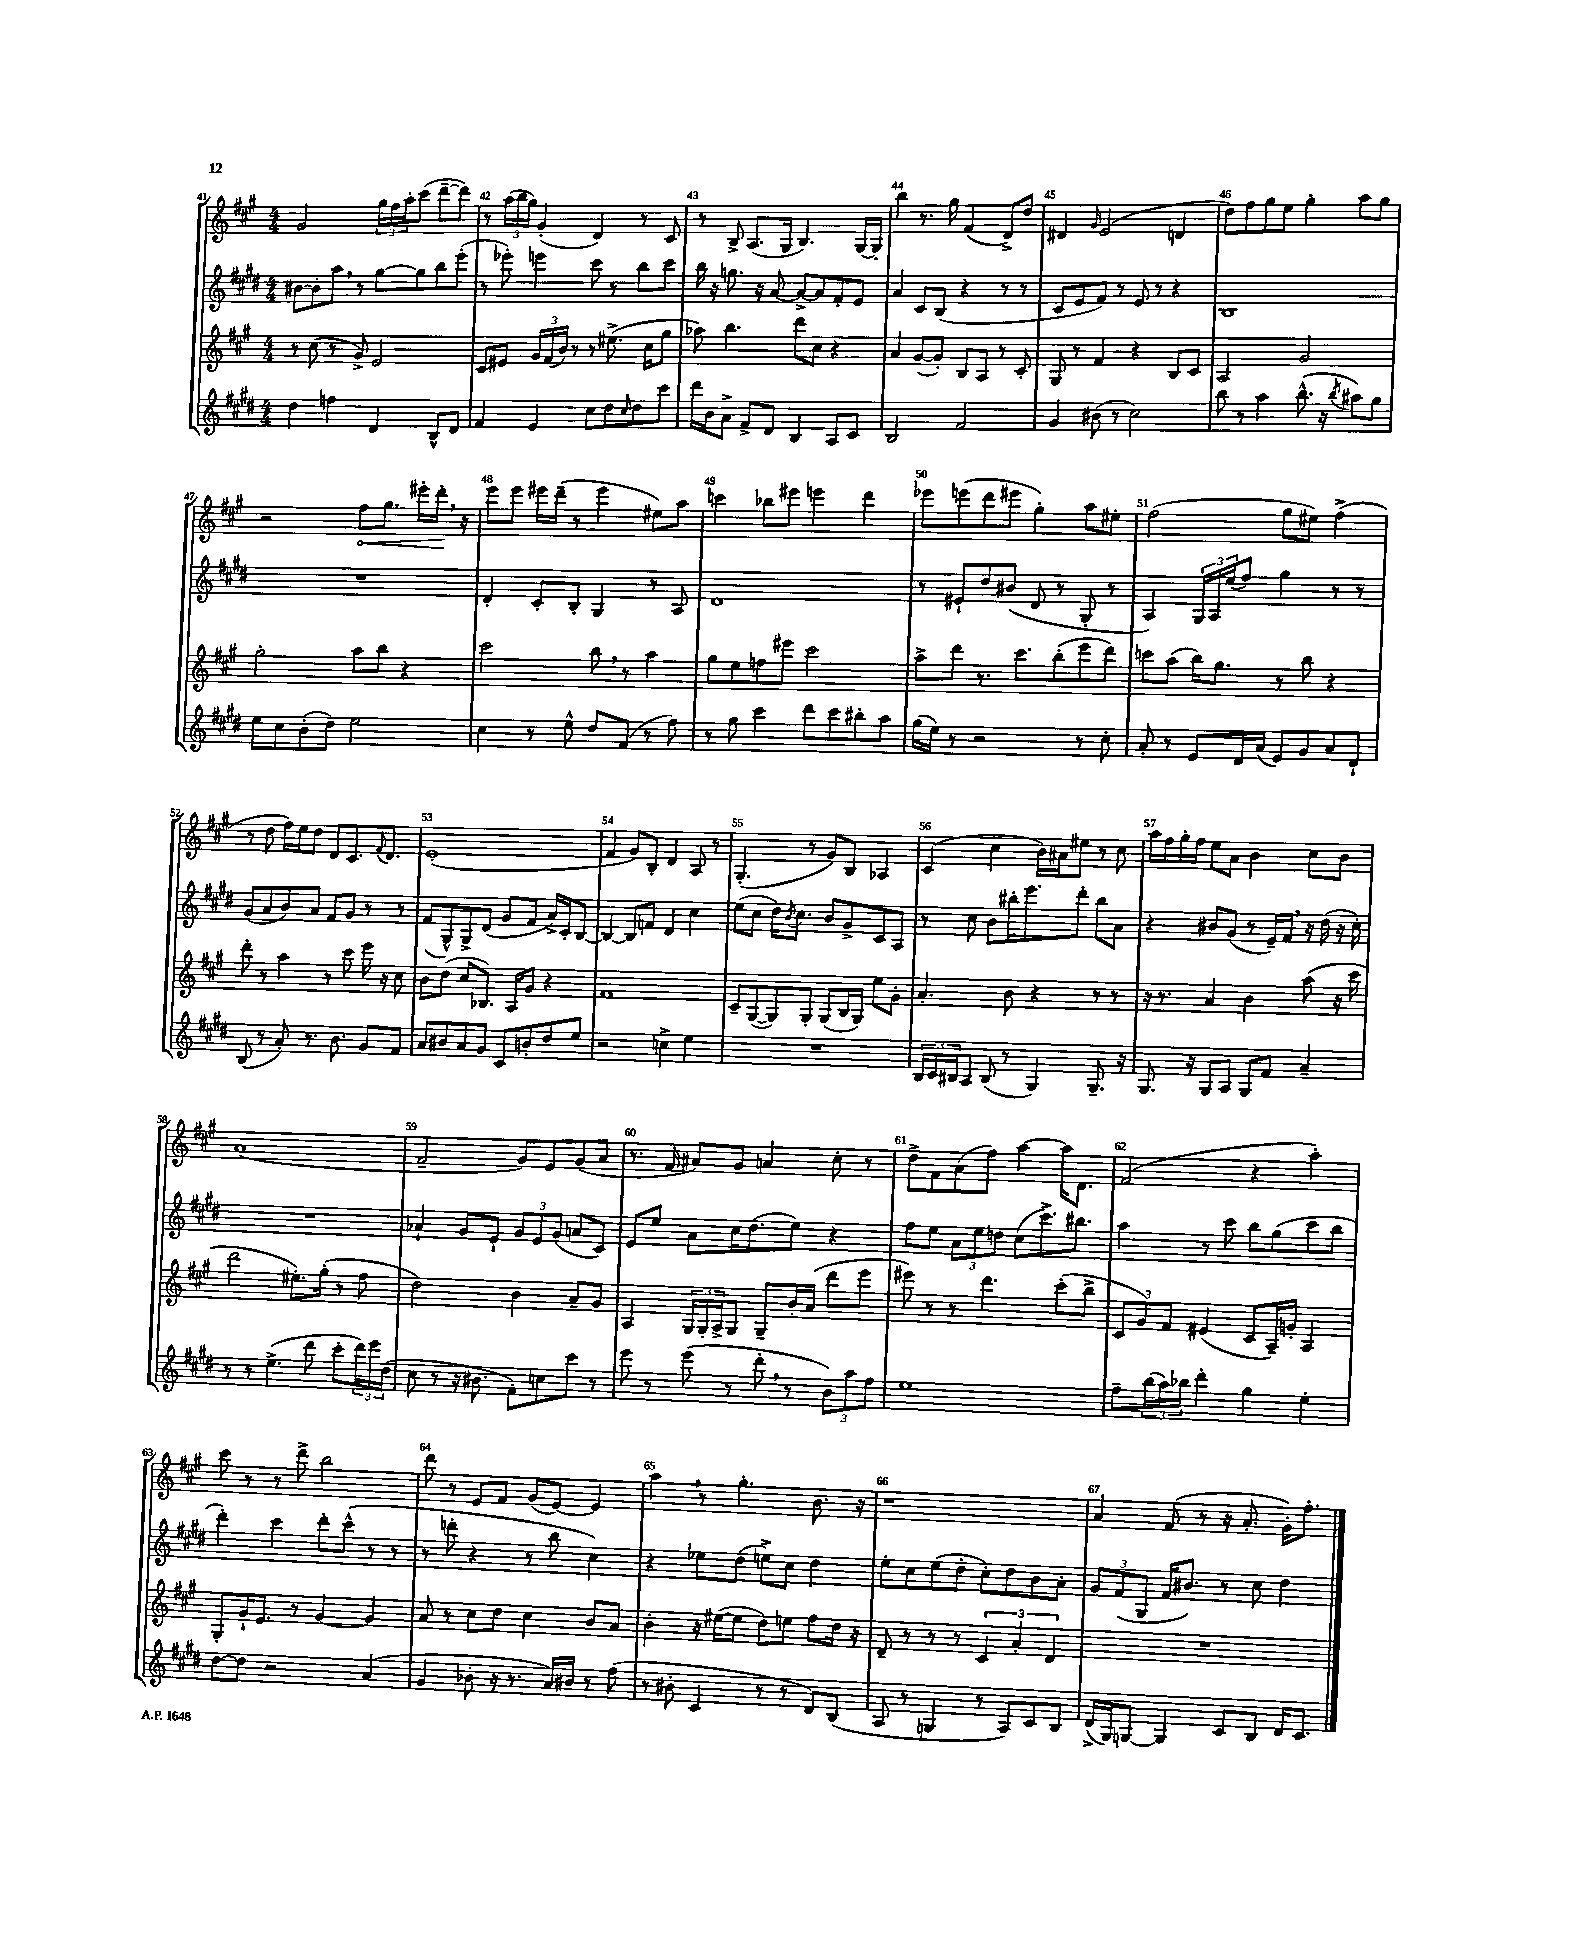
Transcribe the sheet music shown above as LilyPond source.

<<
\new StaffGroup <<
\new Staff = "s0" {
    \clef treble \key a \major \numericTimeSignature \time 4/4
    gis'2 \tuplet 3/2 { gis''16 fis''16 a''16-. } cis'''8( d'''8~-- d'''8) |
    r8 \tuplet 3/2 { a''16( b''16 gis''16) } gis'4-.( d'4) r8 cis'8 |
    r8 b8-> a8.( gis16 b4.) gis16~ gis16-. |
    b''4 r8. gis''16 fis'4( d'8->) d''8 |
    dis'4 \grace { gis'16 } e'2( d'4 |
    d''8) fis''8 gis''8 e''8 gis''4-. a''8 gis''8 |
    r2 \once \override Hairpin.circled-tip = ##t fis''8\< gis''8. eis'''16-. d'''16-.\! \breathe r16 |
    e'''8 e'''8 eis'''16 d'''16--( r8 eis'''4 eis''8) a''8 |
    c'''4 bes''8 eis'''8 e'''4 d'''4 |
    ees'''8 e'''8( d'''8 eis'''8 gis''4-.) a''8 eis''8-. |
    fis''2( gis''8 eis''8) fis''4->( |
    r8 d''8 fis''16) e''16 d''8 d'8 cis'8. \appoggiatura { fis'8 } d'8. |
    e'1-.( |
    fis'4 gis'8) b8-. d'4 a8 r8 |
    gis4.-.( r8 gis'8) b8 aes4 |
    cis'4( cis''4 b'16) ais'16 eis''8 r8 cis''8 |
    a''16 fis''16 gis''16-. fis''16 e''8 a'8 b'4 cis''8 b'8 |
    a'1( |
    fis'2-- gis'8) e'8 gis'8( a'8 |
    r8. fis'16 ais'8) gis'8 a'4 cis''8-. r8 |
    d''8-> fis'8 a'8( fis''8) a''4~ a''16 d'8. |
    fis'2( r4 a''4-.) |
    cis'''8 r8 r8 d'''8-> b''2 |
    d'''8 r8 e'8 fis'8 gis'8( e'8~) e'4 |
    a''4 \breathe r8 gis''4.-. b'8. r16 |
    r1 |
    a'4 fis'8( r8 r16 a'8.-. gis'16-.) fis''8.-. \bar "|." |
}
\new Staff = "s1" {
    \clef treble \key e \major \numericTimeSignature \time 4/4
    bis'8~ bis'8-. a''8 \breathe r8 gis''8~ gis''8 b''8 e'''8-.( |
    r8 ees'''8-.) e'''4 cis'''8 r8 b''8 cis'''8 |
    b''16 r16 g''8. r16 a'8~ a'8~-> a'8 fis'8-. e'8 |
    a'4 cis'8 b8( r4 r8 r8 |
    cis'8 e'8 fis'8) r8 e'8 r8 r4 |
    b1 |
    R1 |
    dis'4-. cis'8-. b8-. gis4 r8 a8 |
    dis'1 |
    r8 eis'8-! dis''8 bis'8( dis'8 r8 gis8-. r8 |
    a4) \tuplet 3/2 { gis16 a16 e''16( } fis''8) gis''4 r8 r8 |
    gis'8( a'8 b'8) a'8 fis'8 gis'8 r8 r8 |
    fis'8( gis8-^) gis8-> dis'8( gis'8 fis'8 a'16->) cis'16-. b8~ |
    b4~ b8 f'8 dis'4 cis''4 |
    e''8( cis''8 dis''16) \acciaccatura { b'8 } cis''8. b'8 gis'8-> cis'8 a8 |
    r8 cis''8 b'8 bis''16-. e'''8. dis'''8-. bis''8 a'8 |
    r4 bis'8 gis'8( r8 e'16--) fis'16 \breathe r16 dis''16( r16 cis''16-.) |
    R1 |
    aes'4-! gis'8 e'8-! \tuplet 3/2 { gis'8 e'8 gis'8( } a'8 cis'8) |
    e'8 e''8 a'8 cis''16 dis''8.( e''8) r4 |
    fis''8 e''8 \tuplet 3/2 { a'8 e''8 d''8 } cis''8( cis'''8.->) bis''8. |
    a''4 r8 cis'''8 b''8 gis''8( cis'''8 b''8 |
    dis'''4-.) cis'''4 dis'''8-. cis'''8-^( r8 r8 |
    r8 d'''8-. r4 r8 b''8 cis''4) |
    r4 ees''8 dis''8( e''8->) cis''8 dis''4 |
    e''8-. cis''8 e''8( dis''8-. cis''8-.) dis''8 b'8 a'8-. |
    \tuplet 3/2 { gis'8 fis'8( gis8 } fis'16 bis'8.) r8 cis''8 dis''4 \bar "|." |
}
\new Staff = "s2" {
    \clef treble \key a \major \numericTimeSignature \time 4/4
    r8 cis''8( r8 gis'8->) e'2 |
    cis'8 eis'8 \tuplet 3/2 { gis'16 fis'16( b'16) } r8 r8 eis''8.->( cis''16 gis''8 |
    aes''8) b''4. d'''8 cis''8 r4 |
    a'4 gis'8~( gis'8-.) b8 a8 r8 cis'8-. |
    gis8 r8 fis'4 r4 b8 cis'8 |
    a2 gis'2 |
    gis''2-. a''8 b''8 r4 |
    cis'''2 b''8 \breathe r8 a''4 |
    gis''8 e''8 f''8 eis'''8 cis'''2 |
    a''8-> d'''8 r8. cis'''8. b''8-.( e'''8 d'''8) |
    c'''8 a''8( b''16) gis''8. r8 b''8 r4 |
    d'''8-. r8 a''4 r8 cis'''8 e'''16 r16 cis''8 |
    b'8 d''8( cis''8 bes8.) a16 gis'8 r4 |
    fis'1 |
    cis'8-- gis8~( gis8) gis8-. gis8( b16 gis16) e''8 gis'8-. |
    a'4.-. b'8 r4 r8 r8 |
    r16 r8. a'4 b'4 a''8( r16 cis'''16 |
    d'''2 eis''8.-.) gis''16-.( r8 fis''8 |
    d''2) b'4 a'8-- gis'8 |
    a4 \tuplet 3/2 { gis16 gis16-. a16-> } gis8 gis8-- b'16-. a'16( d'''8 e'''8 |
    eis'''8) r8 r8 d'''4. cis'''8-.( b''8-> |
    \tuplet 3/2 { cis'8 gis'8) fis'8 } eis'4( cis'8 a16--) g'16-. a4 |
    gis8-. gis'16-! e'8. r8 gis'4~ gis'4 |
    a'8 r8 cis''8 d''8 cis''4 b'8 a'8 |
    b'4-. r16 eis''16~( eis''8 d''8) e''8 fis''8 d''16 r16 |
    d'8-- r8 r8 r8 \tuplet 3/2 { cis'4 a'4-. d'4 } |
    R1 \bar "|." |
}
\new Staff = "s3" {
    \clef treble \key e \major \numericTimeSignature \time 4/4
    dis''4 f''4 dis'4 b8-^ dis'8 |
    fis'4 e'4 cis''8 dis''8 \grace { cis''16 } dis''8 cis'''8 |
    dis'''16 b'16 a'8-> fis'8-> dis'8 b4 a8 cis'8 |
    b2 fis'2 |
    gis'4 bis'8( r8 cis''2) |
    b''8 r8 a''4 b''8.-^( r16 \acciaccatura { b''8 } ais''8) gis''8 |
    e''8 cis''8 b'8-.( dis''8) e''2 |
    cis''4 r8 e''8-^ dis''8 fis'8( r8 fis''8) |
    r8 gis''8 cis'''4 dis'''8 cis'''8 bis''8-. a''8 |
    gis''16( e''16) r8 r2 r8 cis''8-. |
    a'8-. r8 e'8 dis'16 a'16( e'8) gis'8 a'8 dis'8-! |
    b8( r8 a'8-.) r8. b'8. gis'8 fis'8 |
    a'8 bis'8 a'8 gis'8 cis'8 b'8-. dis''8 e''8 |
    r2 c''4-> e''4 |
    R1 |
    \tuplet 3/2 { b16 cis'16 bis16 } a8 bis8( r8 gis4) gis8.-- r16 |
    gis8. r16 gis8 a8 gis8 fis'8 a'4-- |
    r8 r8 e''4.->( dis'''8 cis'''8-. \tuplet 3/2 { dis'''16) e'''16 dis''16( } |
    cis''8 r8 r16 bis'8. fis'8-.) c''8 cis'''8 r8 |
    e'''8 r8 e'''8( r8 dis'''8-. \breathe r8 \tuplet 3/2 { b'8) a''8 fis''8 } |
    e''1 |
    fis''8-- \tuplet 3/2 { b''16( a''16) bes''16 } dis'''4-. gis''4 e''4-. |
    dis''8~ dis''8 r2 a'4( |
    gis'4 bes'8-. r16 r8. a'16) bis'16 r8 fis''8( |
    r8 bis'8-. cis'4 r8 r8 dis'8) b8( |
    a8 r8 g4 r8 a8) cis'8 b8 |
    dis'16->( gis16) g8~ g4 cis'8 b8 dis'16 cis'8. \bar "|." |
}
>>
>>
\layout { \context { \Score currentBarNumber = #41 \override BarNumber.break-visibility = ##(#f #t #t) barNumberVisibility = #all-bar-numbers-visible } }
